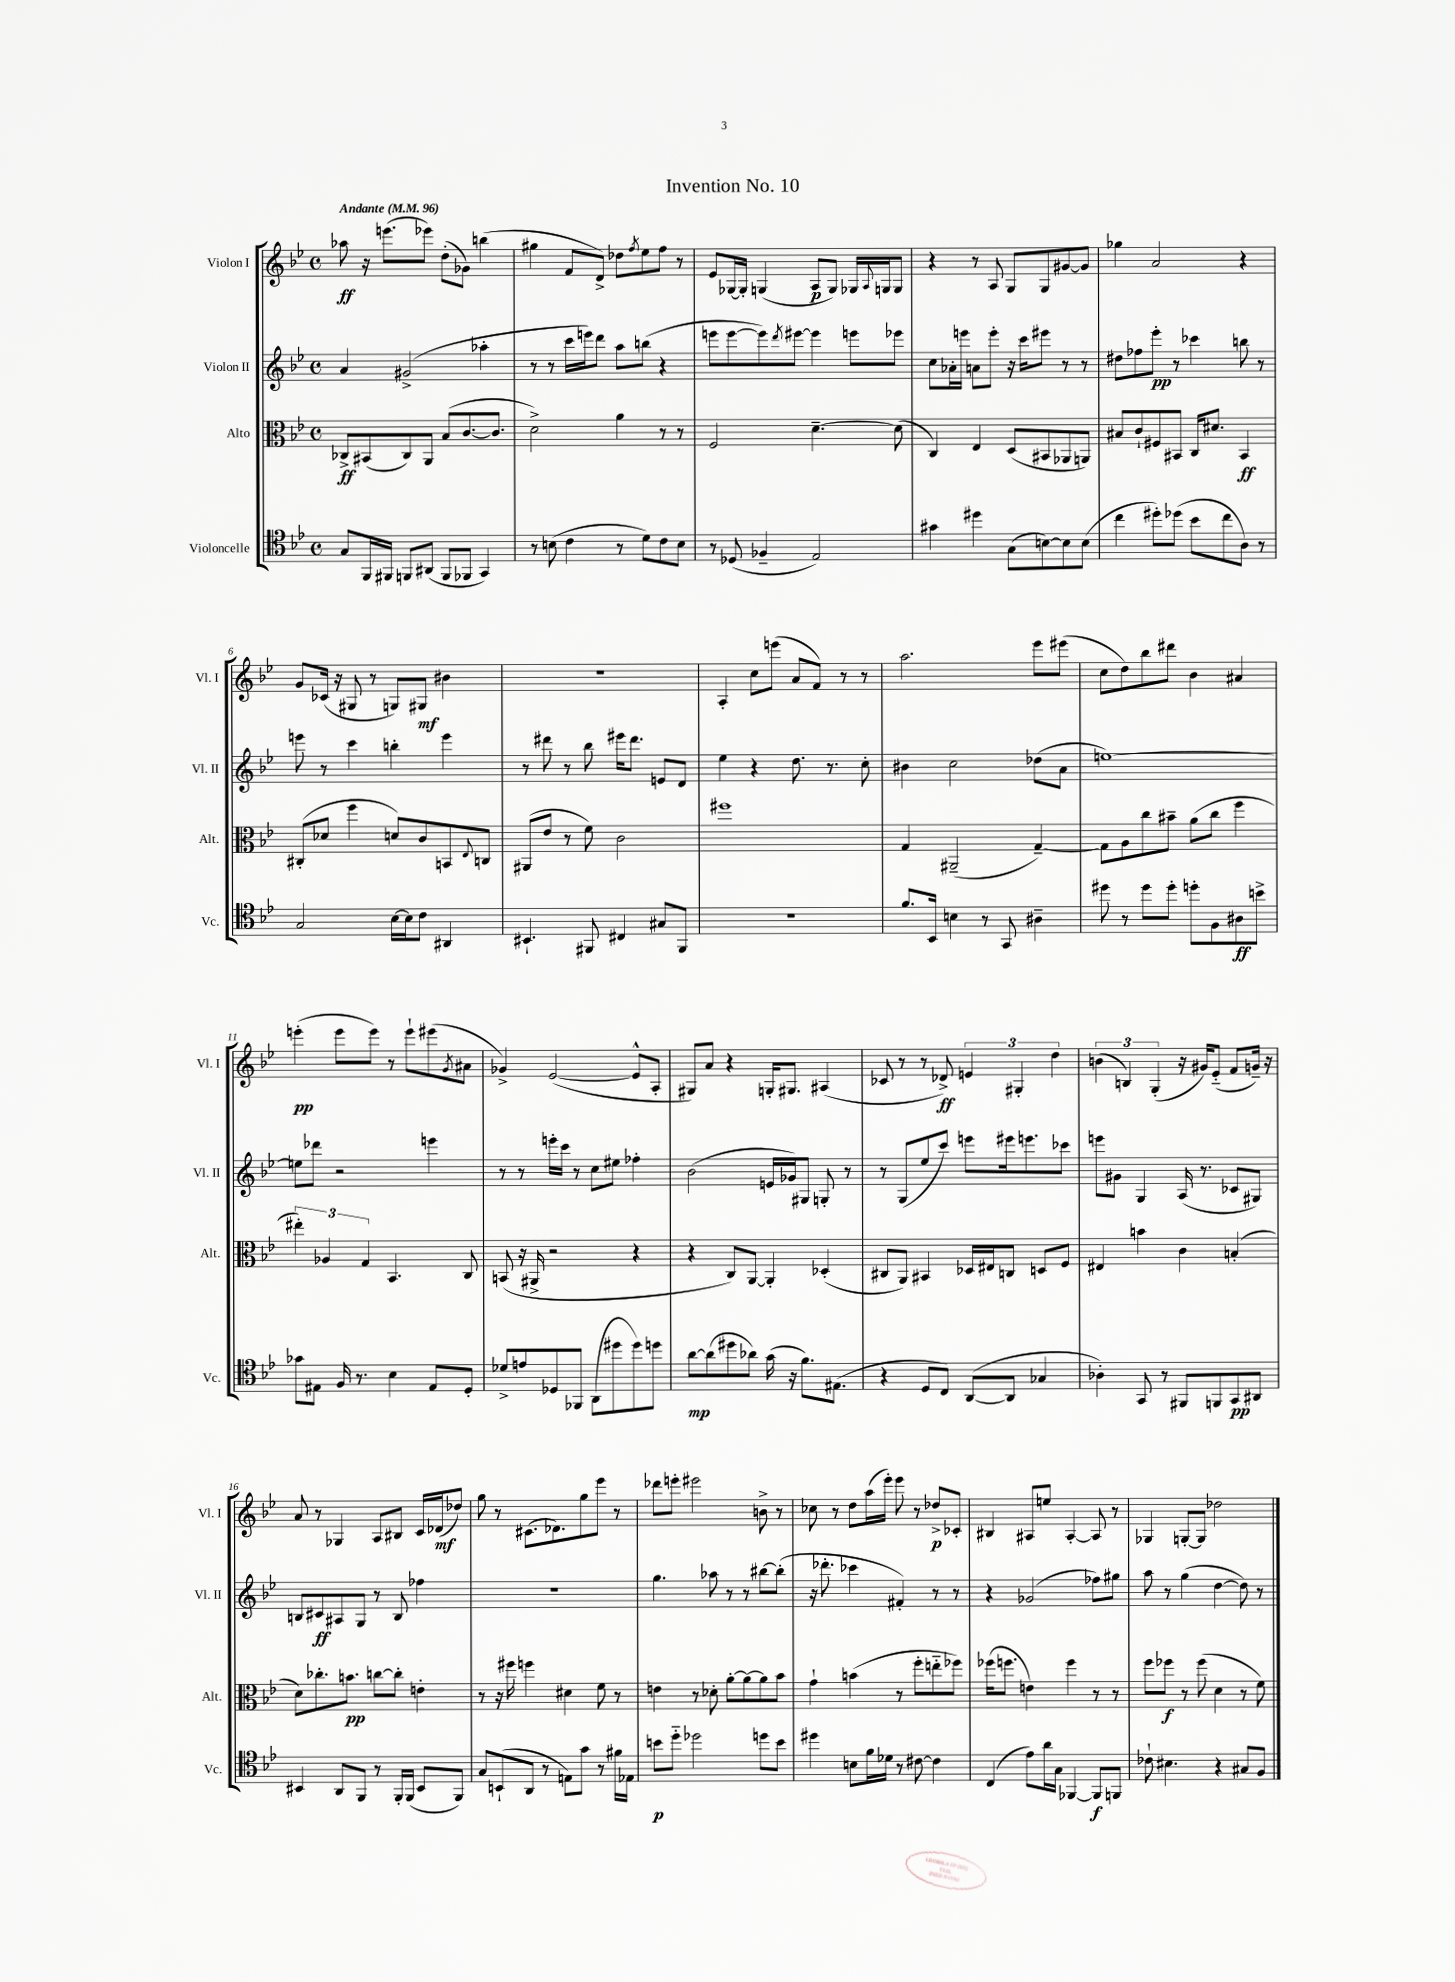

**kern	**kern	**kern	**kern
*staff4	*staff3	*staff2	*staff1
*clefC4	*clefC3	*clefG2	*clefG2
*k[b-e-]	*k[b-e-]	*k[b-e-]	*k[b-e-]
*M4/4	*M4/4	*M4/4	*M4/4
*met(c)	*met(c)	*met(c)	*met(c)
*MM96	*MM96	*MM96	*MM96
8G	8C-^	4a	8aa-
16FF	(8BB#	.	16r
16FF#	.	.	(8.eee
8FF	8C-)	(2g#^	.
(8AA#	8AA	.	8eee-)
8FF	(8B-	.	(8dd'
8FF-	[8.c	.	8g-)
4GG)	.	4aa-'	(4bb
.	8.c]	.	.
=	=	=	=
8r	2d^)	8r	4gg#
(8B	.	8r	.
4c	.	16ccc	8f
.	.	16eee)	.
.	.	8ddd	8d^)
8r	4a	8aa	8dd-
.	.	.	8qff
8d)	.	(8bb	8ee-
8c	8r	4r	8ff
8B	8r	.	8r
=	=	=	=
8r	2F	8eee	8e-
(8D-	.	[8eee	[16G-
.	.	.	16G-']
4F-~	.	8eee])	(4G
.	.	8qddd	.
.	.	[8eee#	.
2E-)	[4.d~	4eee#]	8A
.	.	.	8G)
.	.	8eee	16G-
.	.	.	8qqA
.	.	.	16G
.	(8d]	8eee-	8G
=	=	=	=
4g#	4C)	8cc	4r
.	.	16a-'	.
.	.	16eee	.
4dd#	4E-	8a	8r
.	.	8eee'	8A
(8G	(8D	16r	8G
.	.	16ccc	.
[8B)	8BB#	8eee#	8G
8B]	8AA-	8r	[8g#
(8B	8AA)	8r	8g#]
=	=	=	=
4cc	8B#	8dd#	4gg-
.	8c`	8ff-	.
8dd#')	8F#	8eee-'	2a
(8dd-	8BB#	8r	.
8b-	16C	4ccc-	.
.	8.d#	.	.
8cc	.	.	.
8A)	4BB#	8bb	4r
8r	.	8r	.
=	=	=	=
2G	(8C#'	8eee	8g
.	8d-	8r	(16c-
.	.	.	16r
.	4ff	4ccc	8G#
.	.	.	8r
[16B-	8d)	4bb'	8G)
16B-]	.	.	.
8c	8c	.	8G#
4AA#	8BB	4eee	4b#
.	8qqE-	.	.
.	8C	.	.
=	=	=	=
4.BB#`	(8AA#	8r	1r
.	8e-	8ddd#	.
.	8r	8r	.
8FF#	8f)	8bb-	.
4C#	2c	16eee#	.
.	.	8.ddd#	.
8G#	.	8e	.
8FF#	.	8d	.
=	=	=	=
1r	1ff#	4ee-	4A'
.	.	4r	8cc
.	.	.	(8eee
.	.	8.dd	8a
.	.	.	8f)
.	.	8.r	.
.	.	.	8r
.	.	8cc'	8r
=	=	=	=
8.f	4G	4b#	2.aa
16BB-	.	.	.
4B	(2AA#~	2cc	.
8r	.	.	.
8GG	.	.	.
4A#~	[4G~)	(8dd-	8eee-
.	.	8a	(8eee#
=	=	=	=
8dd#	8G]	[1ee)	8cc
8r	8A	.	8dd)
8dd#	8cc	.	8bb-
8dd#'	8b#~	.	8ddd#
8dd'	(8a	.	4b-
8F	8cc	.	.
8A#	4ff	.	4a#
8b^	.	.	.
=	=	=	=
8g-	6ee#')	8ee]	(4eee'
8E#	.	8ddd-	.
.	6A-	.	.
16F	.	2r	8eee
8.r	.	.	.
.	6G	.	.
.	.	.	8eee)
4B-	4.BB-	.	8r
.	.	.	8eee`
8E#	.	4eee	(8eee#
.	.	.	8qg
8D'	8C	.	8a#
=	=	=	=
8d-^	(8BB	8r	4g-^)
8e	16r	8r	.
.	16AA#^	.	.
8D-	2r	16eee'	([2e-
.	.	16ccc	.
8FF-	.	8r	.
(8AA	.	8cc	.
8dd#	.	8ee#	.
8dd#)	4r	4ff-'	8e-^^]
8dd	.	.	8A'
=	=	=	=
[8a	4r	(2b-	8G#)
(8a]	.	.	8a
8dd#	8C)	.	4r
8a-)	[8AA	.	.
(16g	4AA']	16e	16G'
16r	.	16g-)	8.G#
8.f)	.	8G#	.
.	(4D-'	8G'	(4A#
(8.E#	.	.	.
.	.	8r	.
=	=	=	=
4r	8C#	8r	8c-
.	8AA)	(8G	8r
8D	4BB#	8ee-	8r
8C)	.	8ccc)	8d-^)
([8AA	16D-	8eee	6e
.	16E#	.	.
8AA]	8C	16eee#	.
.	.	.	6G#'
.	.	8.eee	.
4G-	8D	.	.
.	.	.	6dd
.	8F	8ccc-	.
=	=	=	=
4A-')	4E#	8eee	(6b
.	.	8g#	.
.	.	.	6B)
8GG	4b	4G	.
.	.	.	(6G'
8r	.	.	.
8FF#	4c	(16A	16r
.	.	8.r	16g#)
8FF	.	.	(8e-'~
8GG	(4B'	8c-	8f
8AA#	.	8G#)	16g~)
.	.	.	16r
=	=	=	=
4BB#	8d)	8B	8a
.	8.cc-'	8c#	8r
8AA	.	8A#	4G-
.	8.b	.	.
8FF	.	8G	.
8r	[8cc	8r	8A
16FF'	8cc']	8B	8B#
(16FF	.	.	.
8BB#	4e'	4ff-	16c
.	.	.	(16d-
8FF)	.	.	8dd-)
=	=	=	=
8G	8r	1r	8gg
(8BB`	16r	.	8r
.	16ff#	.	.
8AA	4ff	.	(8.c#
8r	.	.	.
.	.	.	8.d-)
8E)	4d#	.	.
8g	.	.	8gg
8r	8f	.	8eee-
16f#	8r	.	8r
16E-	.	.	.
=	=	=	=
8b	4e	4.gg	8ddd-
8dd'~	.	.	8eee'
2dd-	8r	.	2eee#
.	8d-'	8aa-	.
.	[8a'	8r	.
.	8a_	8r	.
8dd	8a]	[8bb#	8b^
8b	8b-	(8bb#']	8r
=	=	=	=
4dd#	4g`	16r	8cc-
.	.	8.ddd-'	.
.	.	.	8r
8B	(4b	4ccc-	8dd
16f	.	.	(16aa
16d-	.	.	16eee-')
8r	8r	4f#')	8eee-
[8c#	8ff'	.	8r
4c#]	8ee'~	8r	8dd-^
.	8ff-)	8r	8c-'
=	=	=	=
(4C	(16ff-	4r	4B#
.	8.ff	.	.
8e-)	4e)	(2g-	8A#
16a	.	.	8ee
16G	.	.	.
[4FF-	4ff	.	[4A#'
8FF-]	8r	8ff-)	8A#]
8FF	8r	8gg#	8r
=	=	=	=
8c-`	8ff	8aa	4G-
4.B#	8ff-	8r	.
.	8r	(4gg	[8G'
.	(8ff-	.	8G]
4r	4d	[4dd	2dd-
8G#	8r	8dd])	.
8F	8f)	8r	.
==	==	==	==
*-	*-	*-	*-
